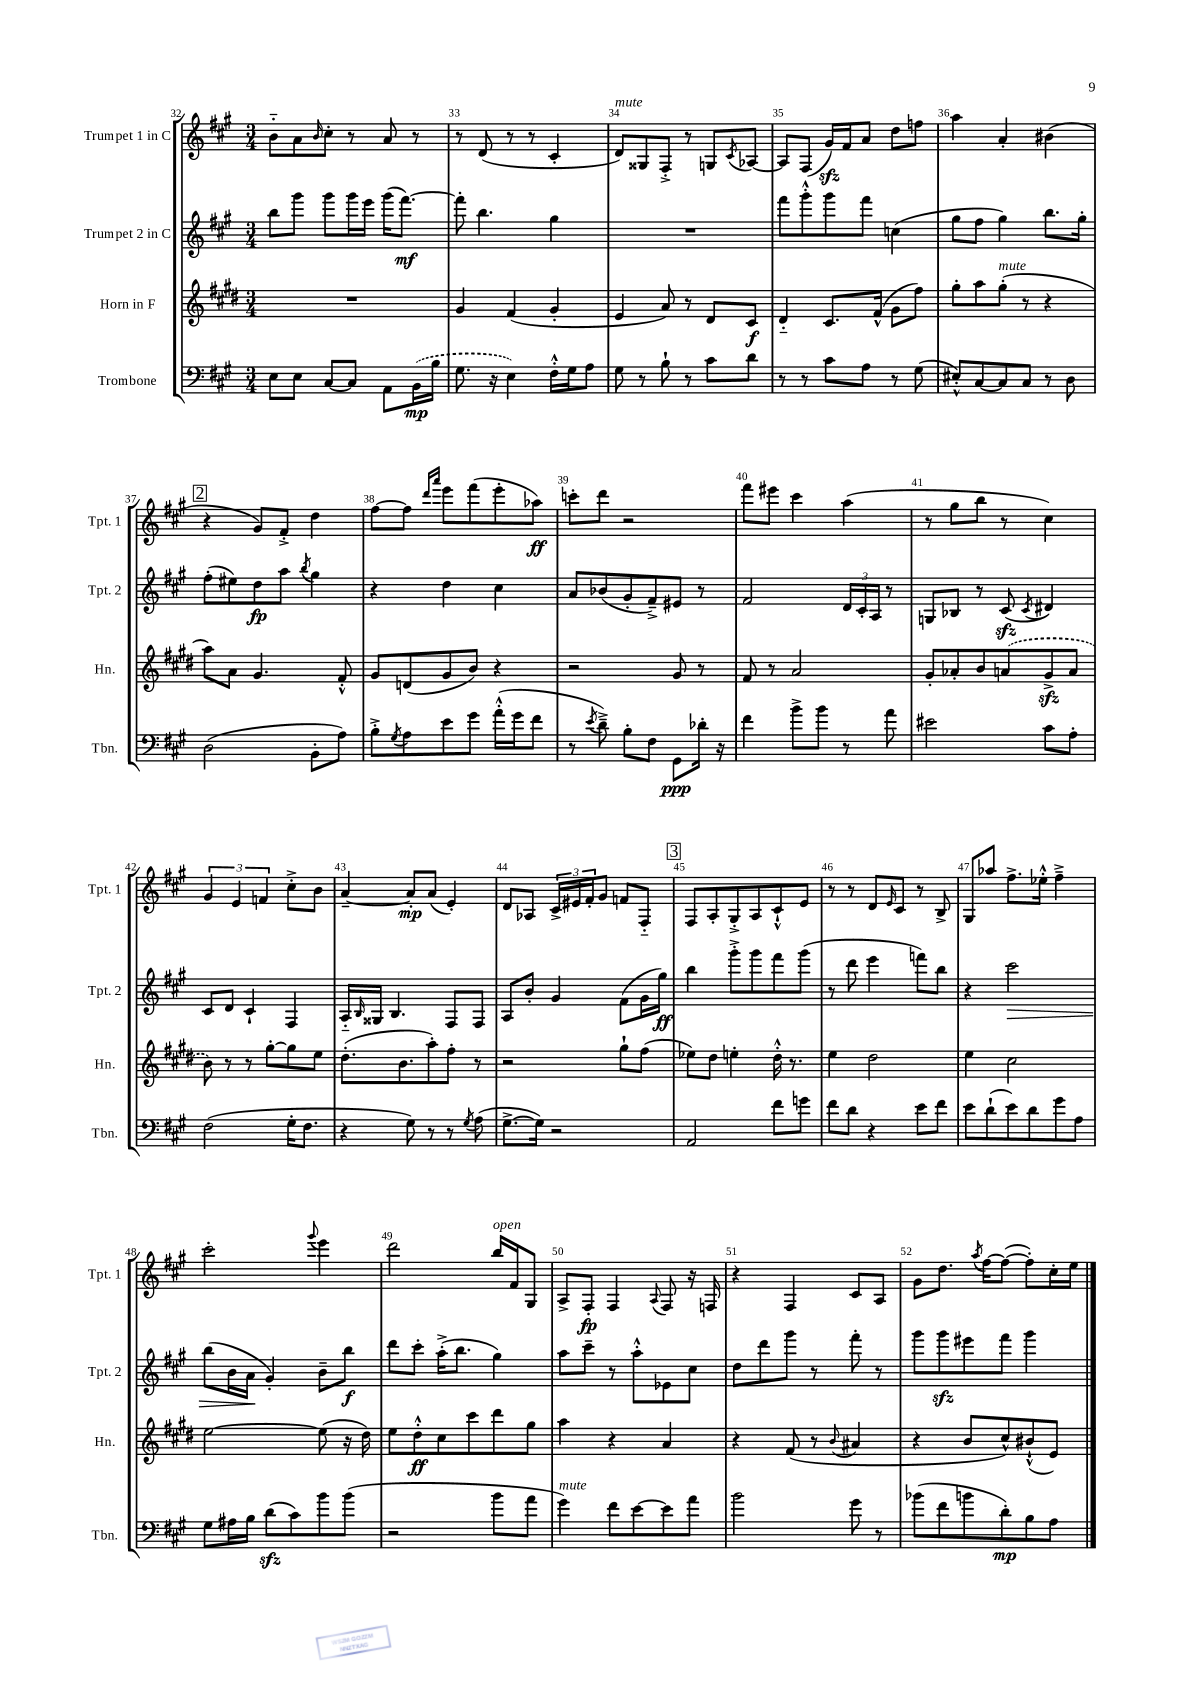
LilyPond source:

<<
\new StaffGroup <<
\new Staff = "s0" \with { instrumentName = "Trumpet 1 in C" shortInstrumentName = "Tpt. 1" } {
    \clef treble \key a \major \numericTimeSignature \time 3/4
    b'8-_ a'8 \grace { b'16 } cis''8-. r8 a'8 r8 |
    r8 d'8( r8 r8 cis'4-. |
    d'8^\markup { \italic "mute" }) gisis8 fis8-.-> r8 g8 \acciaccatura { cis'8 } aes8~ |
    aes8 fis8( gis'16\sfz) fis'16 a'8 d''8 f''8 |
    a''4 a'4-. bis'4( |
    \mark \markup { \box "2" } r4 gis'8) fis'8-.-> d''4 |
    fis''8~ fis''8 \grace { d'''16 a'''16 } e'''8 fis'''8( e'''8-. aes''8\ff) |
    c'''8-. d'''8 r2 |
    fis'''8 eis'''8 cis'''4 a''4( |
    r8 gis''8 b''8 r8 cis''4) |
    \tuplet 3/2 { gis'4 e'4 f'4 } cis''8-.-> b'8 |
    a'4~-- a'8-.\mp a'8( e'4-.) |
    d'8 aes8 \tuplet 3/2 { cis'16-> eis'16 fis'16-. } gis'8 f'8 fis8-_ |
    \mark \markup { \box "3" } fis8 a8-. gis8-.-> a8 cis'8-!-^ e'8 |
    r8 r8 d'8 \grace { e'16 } cis'8 r8 b8-> |
    gis8 aes''8 fis''8.-> ees''16-.-^ fis''4---> |
    cis'''2-. \appoggiatura { gis'''8 } e'''4 |
    d'''2 b''16^\markup { \italic "open" } fis'16 gis8 |
    a8-> fis8-.\fp fis4 \appoggiatura { a8 } fis8 r16 f16 |
    r4 fis4 cis'8 a8 |
    gis'8 d''8. \acciaccatura { a''8 } fis''16~ fis''8~( fis''8-.) cis''16-. e''16 \bar "|." |
}
\new Staff = "s1" \with { instrumentName = "Trumpet 2 in C" shortInstrumentName = "Tpt. 2" } {
    \clef treble \key a \major \numericTimeSignature \time 3/4
    b''8 gis'''8 gis'''8 gis'''16 e'''16 gis'''16( fis'''8.~\mf) |
    fis'''8-. b''4. gis''4 |
    R2. |
    fis'''8 gis'''8-.-^ gis'''8 fis'''8 c''4( |
    gis''8 fis''8 gis''4) b''8. gis''16-. |
    \mark \markup { \box "2" } fis''8-.( eis''8) d''8\fp a''8 \acciaccatura { b''8 } gis''4 |
    r4 d''4 cis''4 |
    a'8 bes'8( gis'8-. fis'8--->) eis'8 r8 |
    fis'2 \tuplet 3/2 { d'16 cis'16-. a16 } r8 |
    g8 bes8 r8 cis'8\sfz( \acciaccatura { cis'8 } dis'4) |
    cis'8 d'8 cis'4-! fis4 |
    a16-_ \grace { b16 } gisis16 b4. fis8 fis8 |
    a8 b'8-. gis'4 fis'8( gis'16 gis''16\ff) |
    \mark \markup { \box "3" } b''4 gis'''8-.-> gis'''8 fis'''8 gis'''8( |
    r8 d'''8 e'''4 f'''8) b''8 |
    r4 cis'''2\> |
    b''8( b'16 a'16\! gis'4-.) b'8-- b''8\f |
    d'''8 cis'''8-. a''16-.->( b''8. gis''4) |
    a''8 cis'''8-- r8 a''8-.-^ ees'8 cis''8 |
    d''8 d'''8 gis'''8 r8 fis'''8-. r8 |
    gis'''8 gis'''8\sfz eis'''8 fis'''8 gis'''4 \bar "|." |
}
\new Staff = "s2" \with { instrumentName = "Horn in F" shortInstrumentName = "Hn." } {
    \clef treble \key e \major \numericTimeSignature \time 3/4
    R2. |
    gis'4 fis'4( gis'4-. |
    e'4 a'8) r8 dis'8 cis'8\f |
    dis'4-_ cis'8. fis'16-^( gis'8 fis''8) |
    gis''8-. a''8 gis''8-.^\markup { \italic "mute" }( r8 r4 |
    \mark \markup { \box "2" } a''8) a'8 gis'4. fis'8-.-^ |
    gis'8 d'8( gis'8 b'8) r4 |
    r2 gis'8 r8 |
    fis'8 r8 a'2 |
    gis'8-. aes'8-. b'8 \once \slurDashed a'8( gis'8->\sfz a'8 |
    b'8) r8 r8 gis''8~-. gis''8 e''8 |
    dis''8.-.( b'8. a''8-.) fis''8-. r8 |
    r2 gis''8-! fis''8( |
    \mark \markup { \box "3" } ees''8) dis''8 e''4-. dis''16-.-^ r8. |
    e''4 dis''2 |
    e''4 cis''2 |
    e''2~ e''8( r16 dis''16) |
    e''8 dis''8-.-^\ff cis''8 cis'''8 dis'''8 gis''8 |
    a''4 r4 a'4 |
    r4 fis'8( r8 \appoggiatura { b'8 } ais'4 |
    r4 b'8 cis''8-^) bis'8-!-^( e'8) \bar "|." |
}
\new Staff = "s3" \with { instrumentName = "Trombone" shortInstrumentName = "Tbn." } {
    \clef bass \key a \major \numericTimeSignature \time 3/4
    e8 e8 cis8~ cis8 a,8 \once \slurDashed b,16\mp( b16 |
    gis8. r16 e4) fis16-.-^ gis16 a8 |
    gis8 r8 b8-! r8 cis'8 d'8 |
    r8 r8 cis'8 a8 r8 gis8( |
    eis8-.-^) cis8~ cis8 cis8 r8 d8 |
    \mark \markup { \box "2" } d2( b,8-. a8) |
    b8-.-> \acciaccatura { gis8 } a8 e'8 gis'8 a'16-.-^( gis'16 fis'8 |
    r8 \acciaccatura { e'8 } d'8--->) b8-. fis8 gis,8\ppp des'16-. r16 |
    fis'4 b'8-> b'8 r8 a'8 |
    eis'2 cis'8 a8-. |
    fis2( gis16-. fis8. |
    r4 gis8) r8 r8 \acciaccatura { gis8 } a8( |
    gis8.~-> gis16) r2 |
    \mark \markup { \box "3" } a,2 fis'8 g'8 |
    fis'8 d'8 r4 e'8 fis'8 |
    e'8 d'8-!( e'8) d'8 gis'8 a8 |
    gis8 ais16 b16 d'8\sfz( cis'8) b'8 b'8( |
    r2 b'8 a'8 |
    gis'4^\markup { \italic "mute" }) fis'8 e'8~ e'8 a'8 |
    b'2 gis'8 r8 |
    bes'8( fis'8 b'8 d'8-.\mp) b8 a8 \bar "|." |
}
>>
>>
\layout { \context { \Score currentBarNumber = #32 \override BarNumber.break-visibility = ##(#f #t #t) barNumberVisibility = #all-bar-numbers-visible } }
